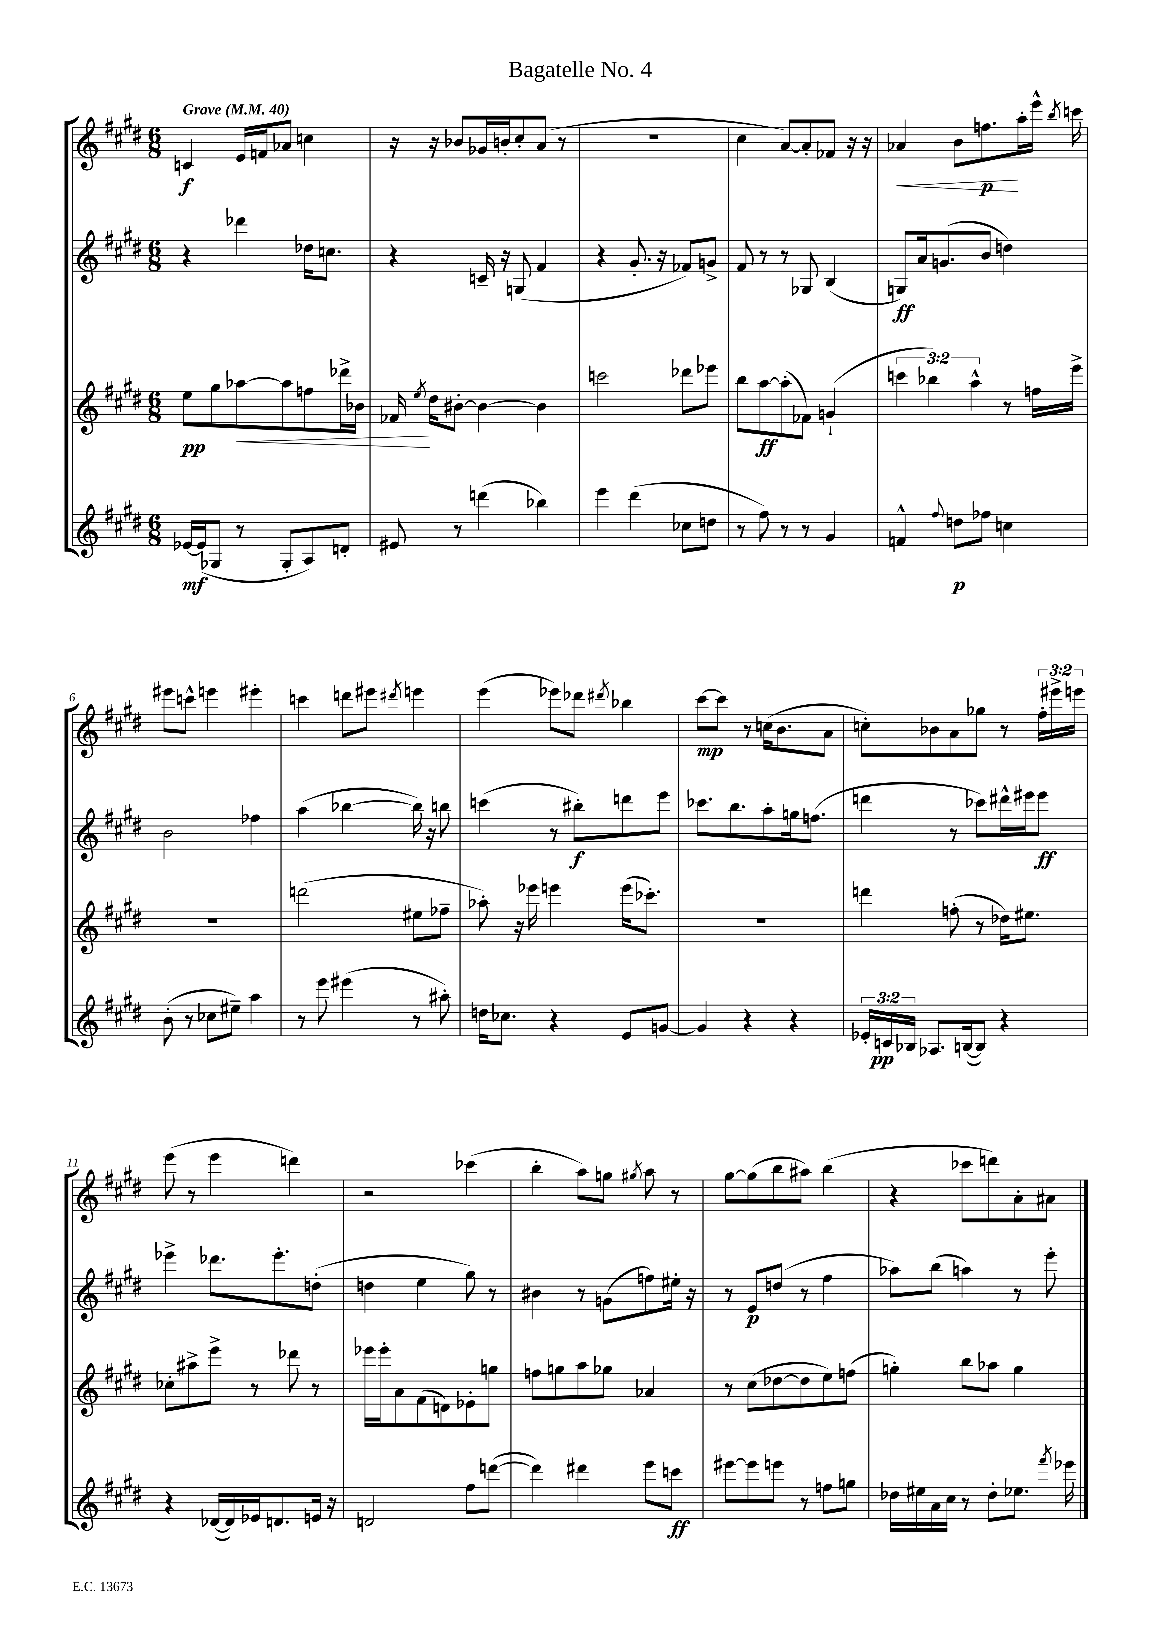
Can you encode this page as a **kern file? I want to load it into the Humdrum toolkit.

**kern	**kern	**kern	**kern
*staff4	*staff3	*staff2	*staff1
*clefG2	*clefG2	*clefG2	*clefG2
*k[f#c#g#d#]	*k[f#c#g#d#]	*k[f#c#g#d#]	*k[f#c#g#d#]
*M6/8	*M6/8	*M6/8	*M6/8
*MM40	*MM40	*MM40	*MM40
[16e-	8ee	4r	4c
(16e-]	.	.	.
8G-	8gg#	.	.
8r	[8aa-	4ddd-	16e
.	.	.	16f
8G-'	8aa-]	.	8a-
8A)	8ff	16dd-	4cc
.	.	8.cc	.
8d'	16ddd-^	.	.
.	16b-	.	.
=	=	=	=
8e#	16f-	4r	16r
.	8qee	.	.
.	16dd#	.	16r
8r	[8b#'	.	8b-
(4ddd	4b#_	16c~	16g-
.	.	16r	16b'
.	.	(8G	8cc#'
4bb-)	4b#]	4f#	(8a
.	.	.	8r
=	=	=	=
4eee	2ccc	4r	2.r
(4ddd#	.	8.g#'	.
.	.	16r	.
8cc-	8ddd-	8f-)	.
8dd	8eee-	8g^	.
=	=	=	=
8r	8bb	8f#	4cc#
8ff#)	[8aa	8r	.
8r	(8aa']	8r	[8a)
8r	8f-)	8G-	8a']
4g#	(4g`	(4B	8f-
.	.	.	16r
.	.	.	16r
=	=	=	=
4f^^	6ccc	8G)	4a-
.	.	16a	.
.	6bb-)	.	.
.	.	(8.g	.
8qqff#	.	.	.
8dd	.	.	8b
.	6aa^^	.	.
8ff-	.	8b	8.ff
4cc	8r	4dd)	.
.	.	.	16aa'
.	16ff	.	16eee^^
.	.	.	8qbb
.	16eee^	.	16ccc
=	=	=	=
(8b'	2.r	2b	8eee#
8r	.	.	8ccc^^
8cc-	.	.	4eee
8ee#~)	.	.	.
4aa	.	4ff-	4eee#'
=	=	=	=
8r	(2ddd	(4aa	4ccc
8eee	.	.	.
(4eee#	.	[4bb-	8ddd
.	.	.	8eee#
.	.	.	8qddd#
8r	8ee#	16bb-])	4eee
.	.	16r	.
8aa#')	8ff-~	8bb	.
=	=	=	=
16dd	8aa-')	(4ccc	(4eee
8.cc-	.	.	.
.	16r	.	.
.	16eee-	.	.
4r	4eee	8r	8eee-)
.	.	8bb#')	8ddd-
.	.	.	8qddd#
8e	(16eee	8ddd	4bb-
.	8.ccc-')	.	.
[8g	.	8eee	.
=	=	=	=
4g]	2.r	8.ccc-	[8ccc#
.	.	.	8ccc#]
.	.	8.bb	.
4r	.	.	8r
.	.	8aa'	(16cc
.	.	.	8.b
4r	.	16gg	.
.	.	(8.ff	.
.	.	.	8a
=	=	=	=
24e-'	4ddd	4ddd	8cc')
24c	.	.	.
24B-	.	.	.
8.A-	.	.	8b-
.	(8ff'	8r	8a
([16B	.	.	.
8B])	8r	8ccc-)	8gg-
4r	16dd-)	16ddd#^^	8r
.	8.ee#	16eee#	.
.	.	8eee#	24ff#'
.	.	.	24eee#^
.	.	.	24eee
=	=	=	=
4r	8cc-'	4eee-^	(8eee
.	8aa#^	.	8r
([16d-	8eee^	8.ddd-	4eee
16d-])	.	.	.
16e-	8r	.	.
8.d	.	8.eee-'	.
.	8ddd-	.	4ddd)
16e	8r	(8dd'	.
16r	.	.	.
=	=	=	=
2d	16eee-	4dd	2r
.	16eee-'	.	.
.	8a	.	.
.	(8f#	4ee	.
.	8d)	.	.
8ff#	8e-'	8gg#)	(4ccc-
([8ddd	8gg	8r	.
=	=	=	=
4ddd])	8ff	4b#	4bb'
.	8gg	.	.
4ddd#	8aa	8r	8aa)
.	8gg-	(8g	8gg
.	.	.	8qgg#
8eee	4a-	8ff)	8aa
8ccc	.	16ee#'	8r
.	.	16r	.
=	=	=	=
[8eee#	8r	8r	[8gg#
8eee#]	(8cc#	8e	(8gg#]
8eee	[8dd-	(8dd	8bb
8r	8dd-]	8r	8aa#)
8ff	8ee)	4ff#	(4bb
8gg	(8ff	.	.
=	=	=	=
16dd-	4gg')	8aa-)	4r
16ee#	.	.	.
16a	.	(8bb	.
16cc#	.	.	.
8r	8bb	4aa)	8ccc-
8dd-'	8aa-	.	8ddd)
8.ee-	4gg	8r	8a'
.	.	8eee'	8a#
8qfff#	.	.	.
16eee-	.	.	.
==	==	==	==
*-	*-	*-	*-
